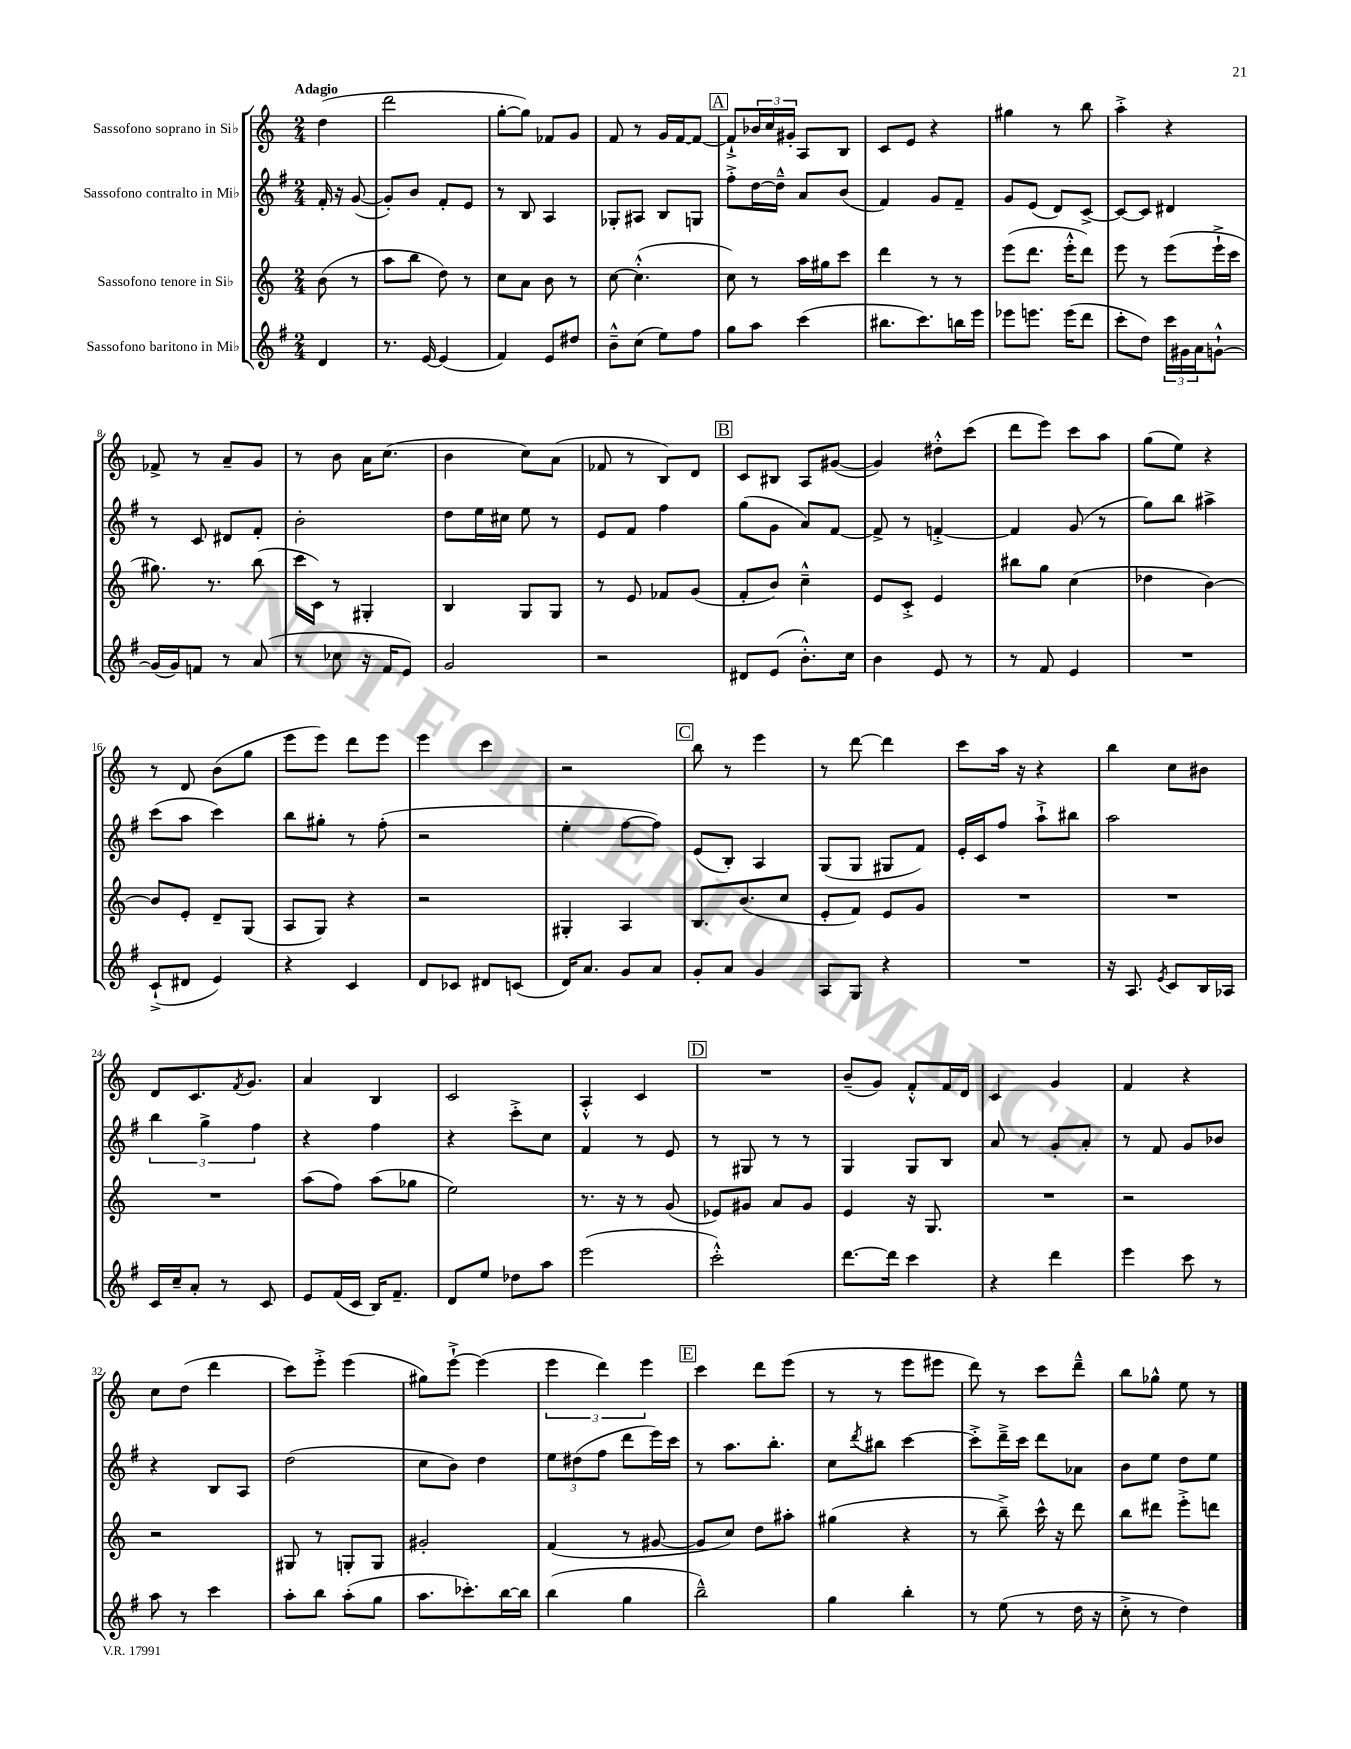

**kern	**kern	**kern	**kern
*staff4	*staff3	*staff2	*staff1
*clefG2	*clefG2	*clefG2	*clefG2
*k[f#]	*k[]	*k[f#]	*k[]
*M2/4	*M2/4	*M2/4	*M2/4
4d	(8b	16f#'	(4dd
.	.	16r	.
.	8r	([8g	.
=	=	=	=
8.r	8aa	8g'])	2ddd
.	8bb	8b	.
[16e	.	.	.
(4e]	8dd)	8f#'	.
.	8r	8e	.
=	=	=	=
4f#)	8cc	8r	[8gg'
.	8a	8B	8gg])
8e	8b	4A	8f-
8dd#	8r	.	8g
=	=	=	=
8b~^^	[8cc	8G-'	8f
(8cc	(4.cc'^^]	8A#	8r
8ee)	.	8B	16g
.	.	.	[16f
8ff#	.	8G	8f_
=	=	=	=
8gg	8cc)	8ff#'^	8f`^]
8aa	8r	[16dd	24b-
.	.	.	24cc
.	.	16dd~^^]	.
.	.	.	24g#'
(4ccc	16aa	8a	8A
.	16gg#	.	.
.	8ccc	(8b	8B
=	=	=	=
8.bb#	4ddd	4f#)	8c
.	.	.	8e
8.ccc)	.	.	.
.	8r	8g	4r
16bb	8r	8f#~	.
16eee	.	.	.
=	=	=	=
8eee-	(8eee	8g	4gg#
8.eee	8.ddd	(8e	.
.	.	8d)	8r
(16eee	16eee'^^	.	.
8ddd	8ddd)	[8c^	8bb
=	=	=	=
8ccc'	8eee	8c_	4aa'^
8dd)	8r	8c]	.
24ccc	(8eee	4d#	4r
24g#	.	.	.
24a	.	.	.
[8g`^^	16eee`^	.	.
.	16ccc	.	.
=	=	=	=
(16g]	8.gg#)	8r	8f-^
16g)	.	.	.
8f	.	8c	8r
.	8.r	.	.
8r	.	8d#	8a~
(8a	(8bb	8f#'	8g
=	=	=	=
8r	16ccc	2b'	8r
.	16c)	.	.
8cc-	8r	.	8b
16r	4G#'	.	16a
16f#	.	.	(8.cc
8e)	.	.	.
=	=	=	=
2g	4B	8dd	4b
.	.	16ee	.
.	.	16cc#	.
.	8G	8ee	8cc)
.	8G	8r	(8a
=	=	=	=
2r	8r	8e	8f-
.	8e	8f#	8r
.	8f-	4ff#	8B)
.	(8g	.	8d
=	=	=	=
8d#	8f'	(8gg	8c
(8e	8b)	8g	8B#
8.b'^^)	4cc~^^	8a)	8A
.	.	[8f#	([8g#
16cc	.	.	.
=	=	=	=
4b	8e	8f#^]	4g#])
.	8c'^	8r	.
8e	4e	[4f'^	8dd#'^^
8r	.	.	(8ccc
=	=	=	=
8r	8bb#	4f]	8ddd
8f#	8gg	.	8eee)
4e	(4cc	(8g	8ccc
.	.	8r	8aa
=	=	=	=
2r	4dd-	8gg)	(8gg
.	.	8bb	8ee)
.	[4b)	4aa#^	4r
=	=	=	=
(8c`^	8b]	(8ccc	8r
8d#	8e'	8aa	8d
4e)	8d~	4ccc)	(8b
.	(8G	.	8gg
=	=	=	=
4r	8A	8bb	8eee
.	8G)	8gg#'	8eee)
4c	4r	8r	8ddd
.	.	(8ff#'	8eee
=	=	=	=
8d	2r	2r	4eee
8c-	.	.	.
8d#	.	.	4ccc
(8c	.	.	.
=	=	=	=
16d)	4G#'	4ee'	2r
8.a	.	.	.
8g	4A	[8ff#	.
8a	.	8ff#])	.
=	=	=	=
8g'	8.B	(8e	8bb
8a	.	8B')	8r
.	(8.b	.	.
4g	.	4A	4eee
.	8cc	.	.
=	=	=	=
8A	8e'	(8G	8r
8G	8f)	8G	[8ddd
4r	8e	8G#	4ddd]
.	8g	8f#)	.
=	=	=	=
2r	2r	16e'	8ccc
.	.	16c	.
.	.	8ff#	16aa
.	.	.	16r
.	.	8aa`^	4r
.	.	8bb#	.
=	=	=	=
16r	2r	2aa	4bb
8.A	.	.	.
8qe	.	.	.
8c	.	.	8cc
16B	.	.	8b#
16A-	.	.	.
=	=	=	=
16c	2r	6bb	8d
16cc~	.	.	.
8a'	.	.	8.c
.	.	6gg^	.
8r	.	.	.
.	.	.	8qf
.	.	.	8.g
.	.	6ff#	.
8c	.	.	.
=	=	=	=
8e	(8aa	4r	4a
(16f#	8ff)	.	.
16c	.	.	.
16B)	(8aa	4ff#	4B
8.f#~	.	.	.
.	8gg-	.	.
=	=	=	=
8d	2ee)	4r	2c
8ee	.	.	.
8dd-	.	8ccc'^	.
8aa	.	8cc	.
=	=	=	=
(2eee	8.r	4f#	4A'^^
.	16r	.	.
.	8r	8r	4c
.	(8g	8e	.
=	=	=	=
2ccc'^^)	8e-)	8r	2r
.	8g#	8G#	.
.	8a	8r	.
.	8g#	8r	.
=	=	=	=
[8.ddd	4e	4G	(8b~
.	.	.	8g)
16ddd]	.	.	.
4ccc	16r	8G	8f'^^
.	8.G	.	.
.	.	8B	16f
.	.	.	16d
=	=	=	=
4r	2r	8a	4c
.	.	8r	.
4ddd	.	8g'	4g
.	.	8a'	.
=	=	=	=
4eee	2r	8r	4f
.	.	8f#	.
8ccc	.	8g	4r
8r	.	8b-	.
=	=	=	=
8aa	2r	4r	8cc
8r	.	.	(8dd
4ccc	.	8B	4ddd
.	.	8A	.
=	=	=	=
8aa'	8G#	(2dd	8ccc)
8bb	8r	.	8eee'^
(8aa'	8G'	.	(4eee
8gg	8G	.	.
=	=	=	=
8.aa	2g#'	8cc	8gg#)
.	.	8b)	[8eee`^
8.ccc-')	.	.	.
.	.	4dd	(4eee]
[16bb	.	.	.
16bb]	.	.	.
=	=	=	=
(4bb	(4f	12ee	6eee
.	.	(12dd#	.
.	.	12ff#	6ddd)
4gg	8r	8ddd	.
.	.	.	6eee
.	[8g#	16eee)	.
.	.	16ccc	.
=	=	=	=
2bb~^^)	8g#]	8r	4ccc
.	8cc)	8.aa	.
.	8dd	.	8ddd
.	.	8.bb'	.
.	8aa#'	.	(8eee
=	=	=	=
4gg	(4gg#	8cc	8r
.	.	8qddd	.
.	.	8bb#	8r
4bb'	4r	[4ccc	8eee
.	.	.	8eee#
=	=	=	=
8r	8r	8ccc'^]	8ddd)
(8ee	8bb~^)	16ddd~^	8r
.	.	16ccc	.
8r	16ccc^^	8ddd	8ccc
.	16r	.	.
16dd	8ddd	8a-	8ddd~^^
16r	.	.	.
=	=	=	=
8cc'^	8bb	8b	8bb
8r	8ddd#	8ee	8gg-^^
4dd)	8eee'^	8dd	8ee
.	8ddd	8ee	8r
==	==	==	==
*-	*-	*-	*-
